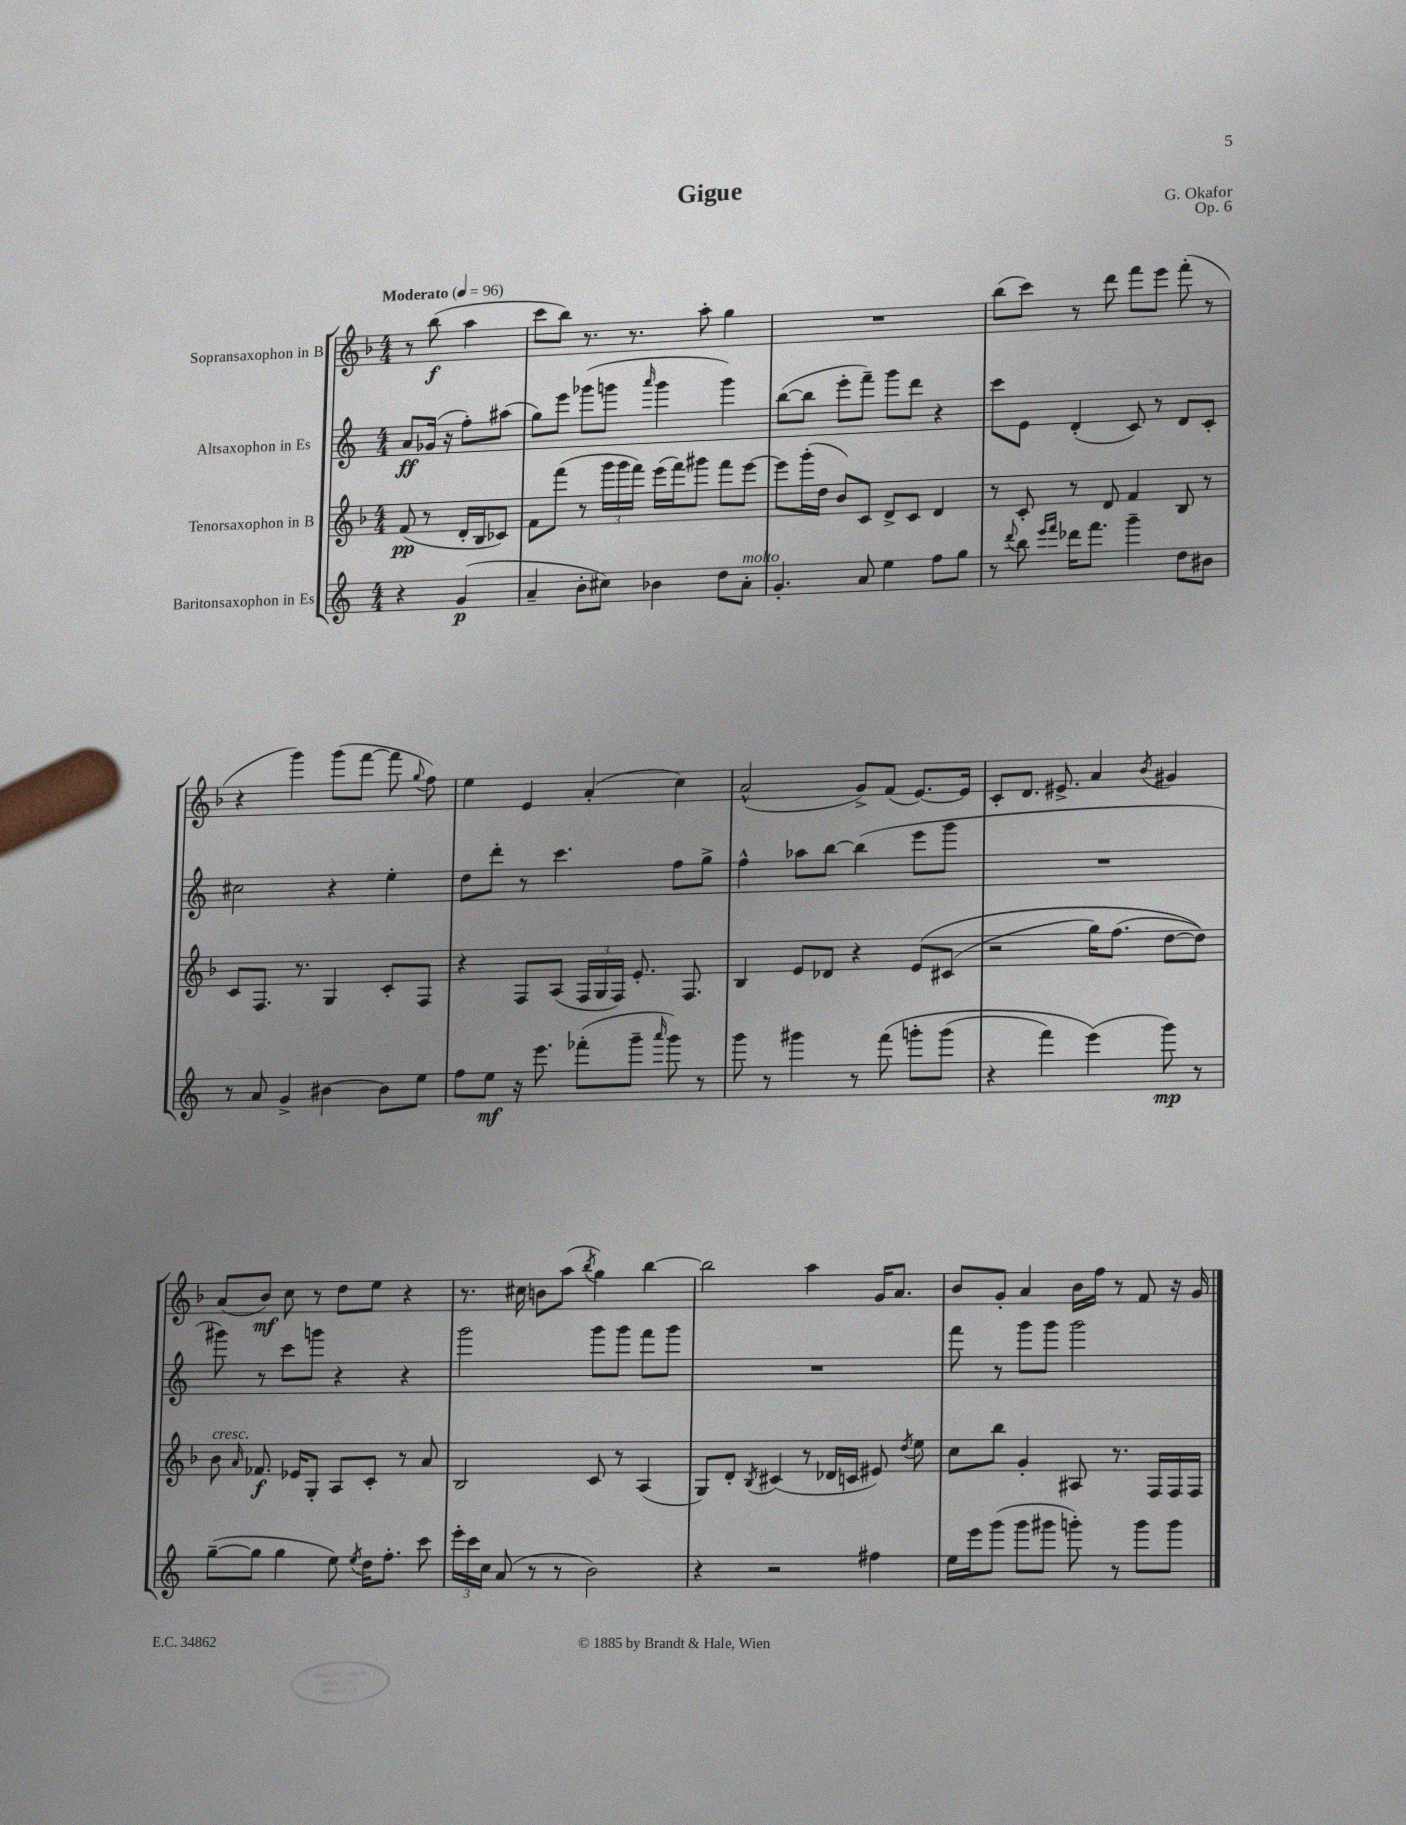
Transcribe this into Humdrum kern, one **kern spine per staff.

**kern	**kern	**kern	**kern
*staff4	*staff3	*staff2	*staff1
*clefG2	*clefG2	*clefG2	*clefG2
*k[]	*k[b-]	*k[]	*k[b-]
*M4/4	*M4/4	*M4/4	*M4/4
*MM96	*MM96	*MM96	*MM96
4r	(8f/	8a/L	8r
.	8r	(16g-/Jk	(8bb-\
.	.	16r	.
(4g/	16d'/LL	8ff'\L)	4aa\
.	16B-/J	.	.
.	8c-/J)	(8aa#\J	.
=	=	=	=
4a~/	8f\L	8gg\L)	8ccc\L
.	(8fff\J	8eee\J	8bb-\J)
8b'\L	8r	(8ggg-\L	8.r
8cc#\J)	24ggg\LL	8ggg\J	.
.	24ggg\	.	.
.	.	.	8.r
.	24fff\JJ)	.	.
.	.	16qqaaa/	.
4b-\	(16eee\LL	4ggg\	.
.	16fff\J)	.	.
.	8ggg#\J	.	8aa'\
8dd\L	8fff\L	4ggg\)	4gg\
8a'\J	[8eee\J	.	.
=	=	=	=
4.g'/	8eee\]L	([8bb\L	1r
.	(16ggg'\L	8bb\]J	.
.	16dd\JJ	.	.
.	8b-/L)	8eee'\L	.
8a/	8c/J	8fff~\J)	.
4ee\	8d^/L	8ggg\L	.
.	8c/J	8ddd\J	.
8ff\L	4d/	4r	.
8gg\J	.	.	.
=	=	=	=
8r	8r	8ccc\L	(8bb-\L
8qqddd/	.	.	.
8bb\	8c'/	8e\J	8ccc\J)
16qqeee/LL	.	.	.
16qqfff/JJ	.	.	.
16ddd-\LK	8r	(4d'/	8r
8.fff\J	.	.	.
.	8d/	.	8ddd\
4ggg~\	4f/	8c/)	8fff\L
.	.	8r	8eee\J
8dd\L	8B-/	8d/L	(8fff'\
8b#\J	8r	8c'/J	8r
=	=	=	=
8r	8c/L	2cc#\	4r
8a/	8.F/J	.	.
4g^/	.	.	4ggg\)
.	8.r	.	.
[4b#\	4G/	4r	(8ggg\L
.	.	.	[8fff\J
8b#\]L	8c'/L	4ee'\	8fff\]
.	.	.	8qqgg/
8ee\J	8F/J	.	8ff\)
=	=	=	=
8ff\L	4r	8dd\L	4ee\
8ee\J	.	8ddd'\J	.
16r	8F/L	8r	4e/
8.eee\	.	.	.
.	(8A/J	4.ccc\	.
(8fff-'\L	24F/LL	.	(4a'/
.	24G/	.	.
.	24F/JJ)	.	.
8ggg~\J	8.e'/	.	.
16qqaaa/	.	.	.
8ggg\)	.	8ff\L	4cc\)
.	8.F/	.	.
8r	.	8gg^\J	.
=	=	=	=
8ggg\	4B-/	4ff^^\	(2a^^/
8r	.	.	.
4ggg#\	8e/L	8aa-\L	.
.	8d-/J	[8bb\J	.
8r	4r	(4bb\]	8g^/L)
&(8fff\	.	.	(8f/J
8ggg'\L	&(8e/L	8eee\L	[8.e/L)
(8ggg\J	(8c#/J	8ggg\J	.
.	.	.	16e/]Jk
=	=	=	=
4r	2r	1r	8c'/L
.	.	.	8.d/J
4fff\)	.	.	.
.	.	.	8.e#^/
(4eee\&)	16gg\LK)	.	4a/
.	(8.ff\J	.	.
.	.	.	8qb-/
8ggg\)	[8dd\L	.	4g#/
8r	8dd\]J)&)	.	.
=	=	=	=
([8gg~\L	8b-\	8ggg#\)	(8a/L
.	16qqa/	.	.
8gg\]J	8.f-/	8r	8b-/J)
4gg\	.	8ccc\L	8cc\
.	16e-/LK	.	.
.	8G'/J	8ggg\J	8r
8ee\)	8A/L	4r	8dd\L
8qee/	.	.	.
16dd\LK	8c'/J	.	8ee\J
8.ff'\J	.	.	.
.	8r	4r	4r
8ccc\	8a/	.	.
=	=	=	=
24eee'\LL	2B-/	2ggg\	8.r
24ccc\	.	.	.
24cc\JJ	.	.	.
(8a/	.	.	.
.	.	.	16cc#\
8r	.	.	8b\L
8r	.	.	(8aa\J
.	.	.	8qbb-/
2b\)	8c/	8ggg\L	4gg\)
.	8r	8ggg\J	.
.	(4A/	8fff\L	[4bb-\
.	.	8ggg\J	.
=	=	=	=
4r	8G/L)	1r	2bb-\]
.	8d'/J	.	.
.	8qB-/	.	.
2r	(4c#/	.	.
.	8r	.	4aa\
.	16d-/LL	.	.
.	16c/JJ	.	.
4ff#\	8e#/)	.	16g/LK
.	.	.	8.a/J
.	8qdd/	.	.
.	8ee\	.	.
=	=	=	=
16ee\LL	8cc\L	8fff\	8b-/L
16eee\J	.	.	.
(8ggg\J	8bb-\J	8r	8g'/J
8ggg\L	4g'/	8ggg\L	4a/
8ggg#\J	.	8ggg\J	.
8ggg'\)	8A#/	2ggg\	16b-\LL
.	.	.	16ff\JJ
8r	8.r	.	8r
8ggg\L	.	.	8f/
.	16F/LL	.	.
8ggg\J	16F/	.	16r
.	16F/JJ	.	16g/
==	==	==	==
*-	*-	*-	*-
